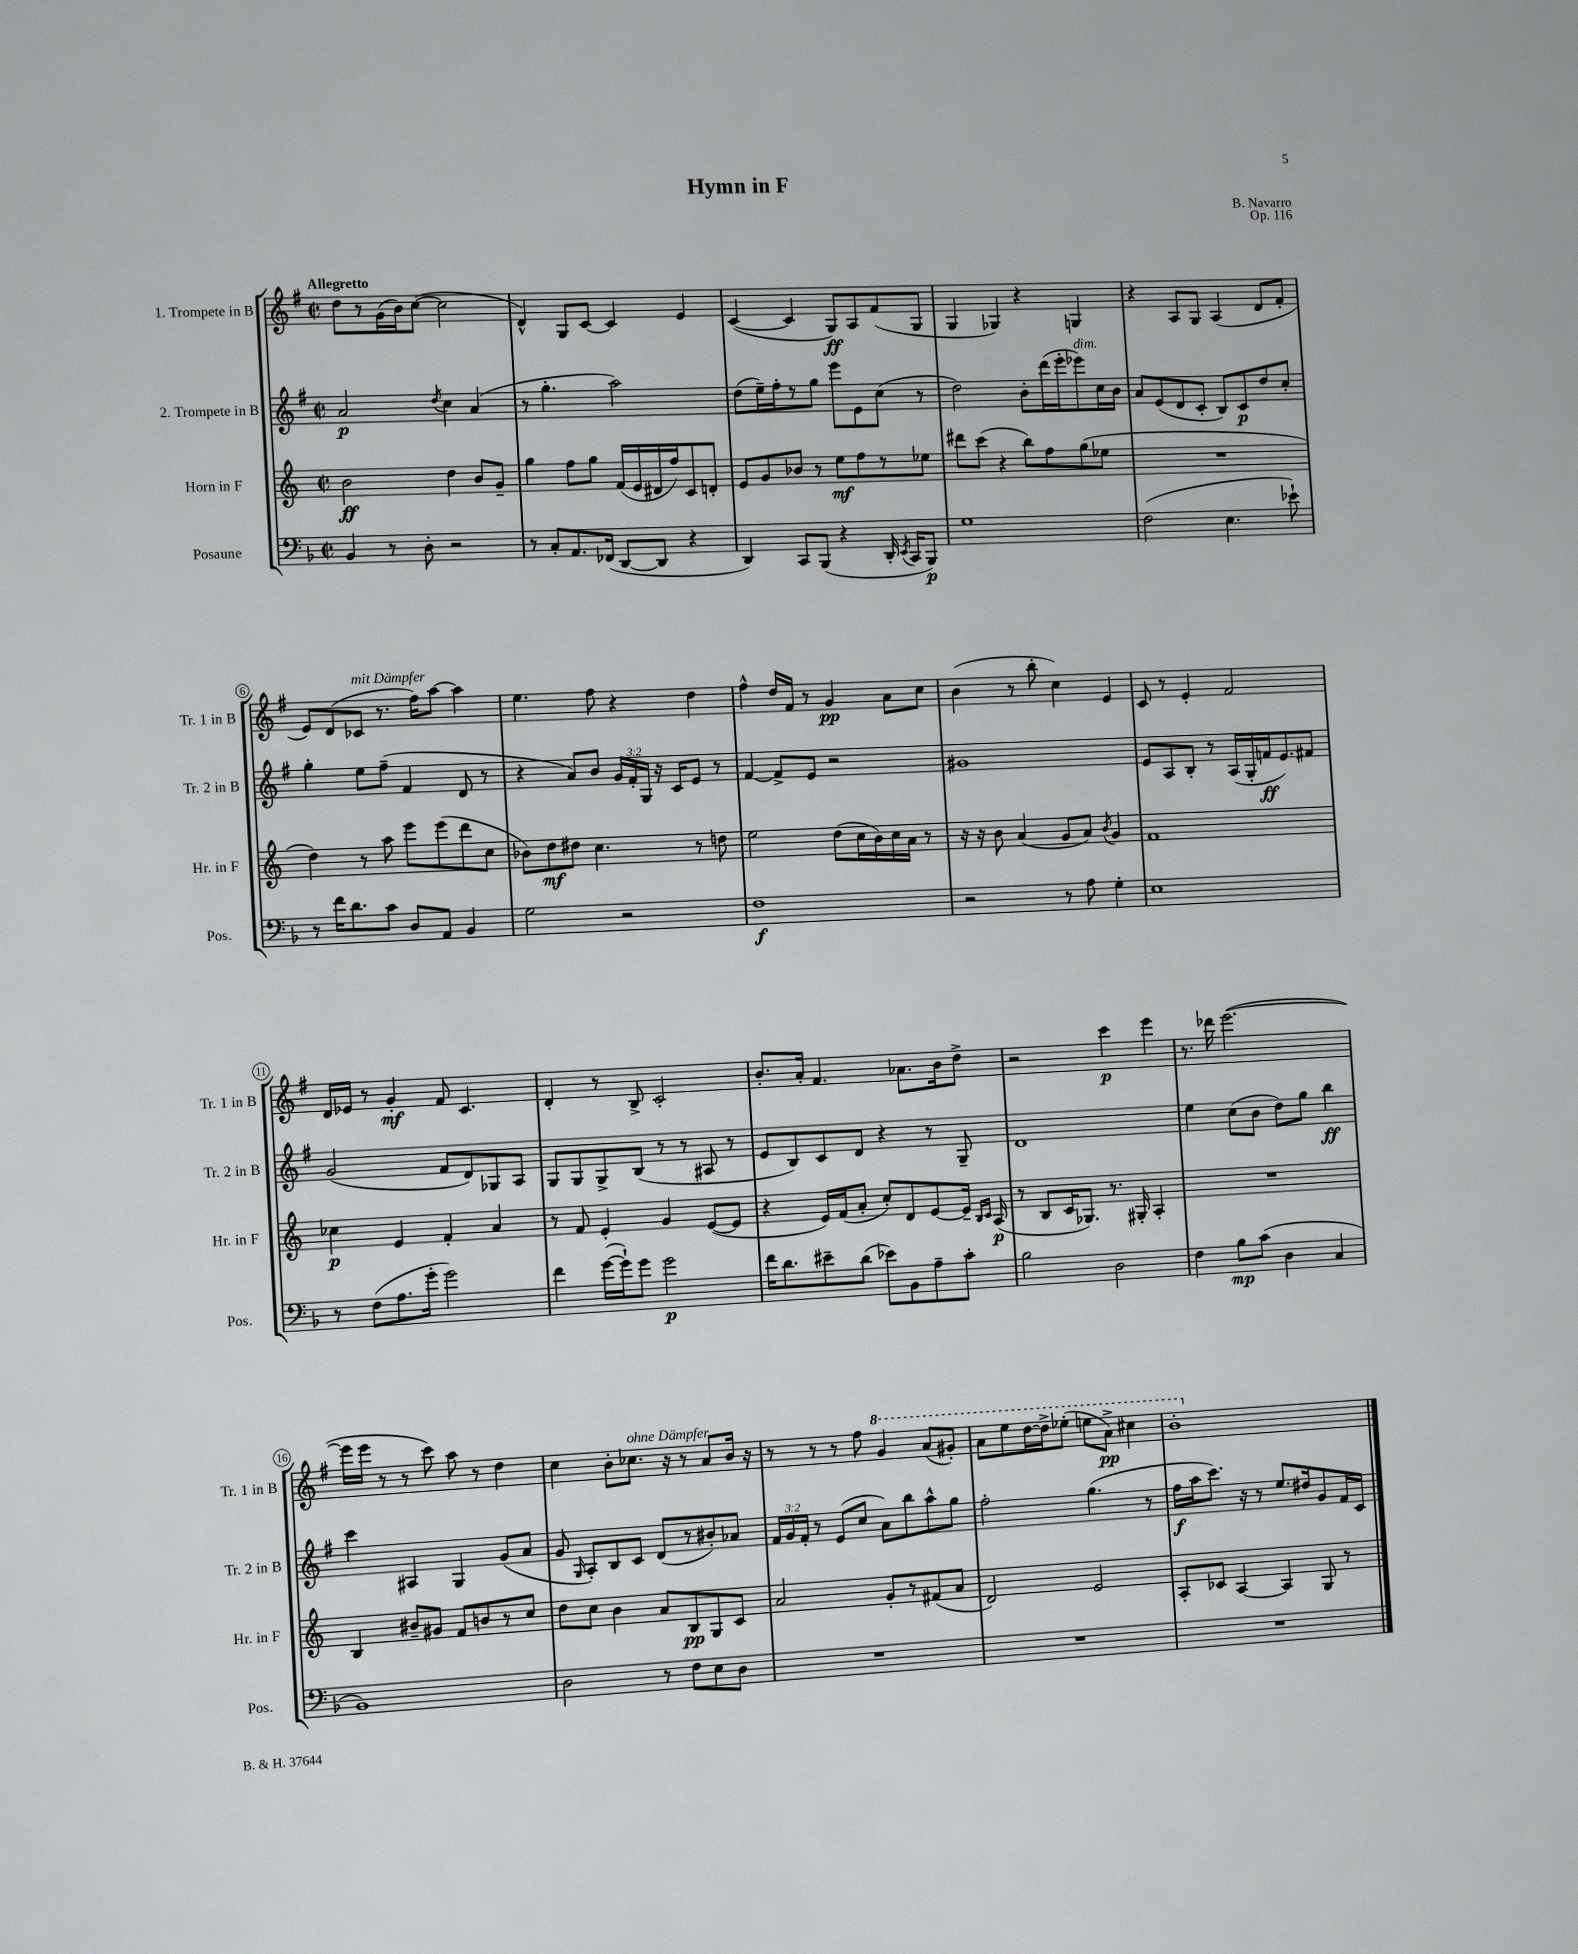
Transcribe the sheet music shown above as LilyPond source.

\header { title = "Hymn in F" composer = "B. Navarro" opus = "Op. 116" }
<<
\new StaffGroup <<
\new Staff = "s0" \with { instrumentName = "1. Trompete in B" shortInstrumentName = "Tr. 1 in B" } {
    \clef treble \key g \major \defaultTimeSignature \time 2/2 \tempo "Allegretto"
    \autoBeamOff d''8[ r8 g'16( b'16) c''8]~( c''2 |
    d'4-^) g8[ c'8]~ c'4 e'4 |
    c'4~( c'4 g8[\ff) a8 fis'8( g8] |
    g4 ges4) r4 g4 |
    r4 a8[ g8] a4( d'8[ fis'8]-. |
    e'8[) d'8( ces'8]^\markup { \italic "mit Dämpfer" } r8. fis''16[) a''8]~ a''4 |
    e''4. fis''8 r4 d''4 |
    fis''4-^ d''16[ fis'16] r8 g'4\pp a'8[ c''8] |
    b'4( r8 b''8-. c''4) e'4 |
    c'8 r8 e'4-. fis'2 |
    d'16[ ees'16] r8 g'4-.\mf fis'8 c'4. |
    d'4-. r8 b8-> c'2-. |
    b'8.[-. a'16]-. fis'4. aes'8.[ b'16 d''8]-> |
    r2 c'''4\p e'''4 |
    r8. des'''16 e'''2.~( |
    e'''16[ e'''16] r8 r8 c'''8) a''8 r8 d''4 |
    c''4 b'8[-. ces''8.]^\markup { \italic "ohne Dämpfer" } r16 r8 a'8[ b'16] r16 |
    r8 r8 r8 fis''8 \ottava #1 g''4 a''8[( gis''8]-.) |
    a''8[ e'''8 d'''16~ d'''16-> ees'''8]-.( e'''8[ a''8]->\pp) cis'''4 |
    b''1-. \ottava #0 \bar "|." |
}
\new Staff = "s1" \with { instrumentName = "2. Trompete in B" shortInstrumentName = "Tr. 2 in B" } {
    \clef treble \key g \major \defaultTimeSignature \time 2/2 \override Staff.TupletNumber.text = #tuplet-number::calc-fraction-text
    \autoBeamOff a'2\p \acciaccatura { d''8 } c''4 a'4( |
    r8 g''4.-. a''2) |
    d''8[( e''16--) fis''16-. r8 g''8] e'''8[ e'8 c''8]( r8 |
    d''2) b'8[-. d'''16( e'''16-. ees'''8^\markup { \italic "dim." }) c''16 b'16] |
    a'8[ e'8( d'8 c'8]-. b8[) c'8\p d''8 c''8]-. |
    g''4-. e''8[ fis''8]--( fis'4 d'8 r8 |
    r4 a'8[) b'8] \tuplet 3/2 { g'16[ fis'16-. g16] } r16 c'16[ e'8] r8 |
    fis'4~ fis'8[-> e'8] r2 |
    gis'1 |
    e'8[ a8 b8]-. r8 a16[( g16-. f'16\ff e'8.) fis'8] |
    g'2( fis'8[ d'8) ges8 a8] |
    g8[ g8 g8-> b8]( r8 r8 ais8 r8 |
    e'8[ b8) c'8 d'8] r4 r8 g8-- |
    d'1 |
    e''4 c''8[( b'8] d''8[) g''8] b''4\ff |
    c'''4 ais4 g4 g'8[( a'8] |
    g'8 \grace { g16 } a8[-.) b8 c'8] d'8[( r8 bis'8-.) aes'8] |
    \tuplet 3/2 { fis'16[ g'16 fis'16]-. } r8 e'8[( c''8] a'8[) b''8 a''8-^ g''8] |
    fis''2-. g''4.( r8 |
    fis''16[\f a''16 c'''8.]) r16 r8 e''8.[ dis''16 g'8 fis'16 c'16] \bar "|." |
}
\new Staff = "s2" \with { instrumentName = "Horn in F" shortInstrumentName = "Hr. in F" } {
    \clef treble \key c \major \defaultTimeSignature \time 2/2
    \autoBeamOff b'2\ff d''4 b'8[ g'8]-- |
    g''4 f''8[ g''8] f'16[( e'16 dis'16 f''16) c'8 d'8]-. |
    e'8[ g'8 bes'8] r8 e''8[\mf f''8 r8 ees''8] |
    dis'''8[ c'''8]( r4 b''8[) f''8 g''8( ees''8] |
    R1 |
    d''4) r8 a''8 e'''8[ e'''8( d'''8 c''8] |
    bes'8[) d''8\mf dis''8] c''4. r8 d''8 |
    e''2 d''8[( c''16 b'16) c''16 a'16] r8 |
    r16 r16 b'8 a'4( g'8[ a'8]) \acciaccatura { b'8 } g'4 |
    f'1 |
    ces''4\p e'4 f'4-. a'4 |
    r8 f'8 e'4-. g'4 e'8[~( e'8] |
    r4 e'16[) f'16( a'8]-. c''8[-.) d'8 e'8~ e'16]-- \grace { b16[ c'16] } a16\p( |
    r8 b8[ c'16 ges8.]) r8. gis16-. a4-. |
    R1 |
    b4 bis'8[-- gis'8] f'8[ b'8 r8 c''8] |
    d''8[ c''8] b'4 a'8[ b8\pp g8 c'8] |
    a'2 g'8[-. r8 fis'8( a'8] |
    d'2) e'2 |
    a8[-. ces'8] a4~ a4 g8 r8 \bar "|." |
}
\new Staff = "s3" \with { instrumentName = "Posaune" shortInstrumentName = "Pos." } {
    \clef bass \key f \major \defaultTimeSignature \time 2/2
    \autoBeamOff bes,4 r8 d8-. r2 |
    r8 c8[-. a,8. fes,16]( d,8[~ d,8] r4 |
    d,4) c,8[ bes,,8]( r4 d,16-. \acciaccatura { e,8 } c,16[ bes,,8]\p) |
    g1 |
    f2( e4. ees'8-!) |
    r8 f'16[ d'8. c'8] d8[ a,8] bes,4 |
    g2 r2 |
    f1\f |
    r2 r8 a8 g4-. |
    e1 |
    r8 f8[( a8. g'16]-. g'2) |
    f'4 g'16[~( g'16-!) g'8] g'2\p |
    f'16[ d'8. eis'8-- d'8]( ees'8[) bes,8 a8-- c'8]-. |
    bes2 d2 |
    f4 bes8[\mp c'8]( d4 c4 |
    bes,1) |
    d2 r8 f8[ e8 d8] |
    R1 |
    R1 |
    R1 \bar "|." |
}
>>
>>
\layout { \context { \Score \override BarNumber.stencil = #(make-stencil-circler 0.1 0.3 ly:text-interface::print) } }
